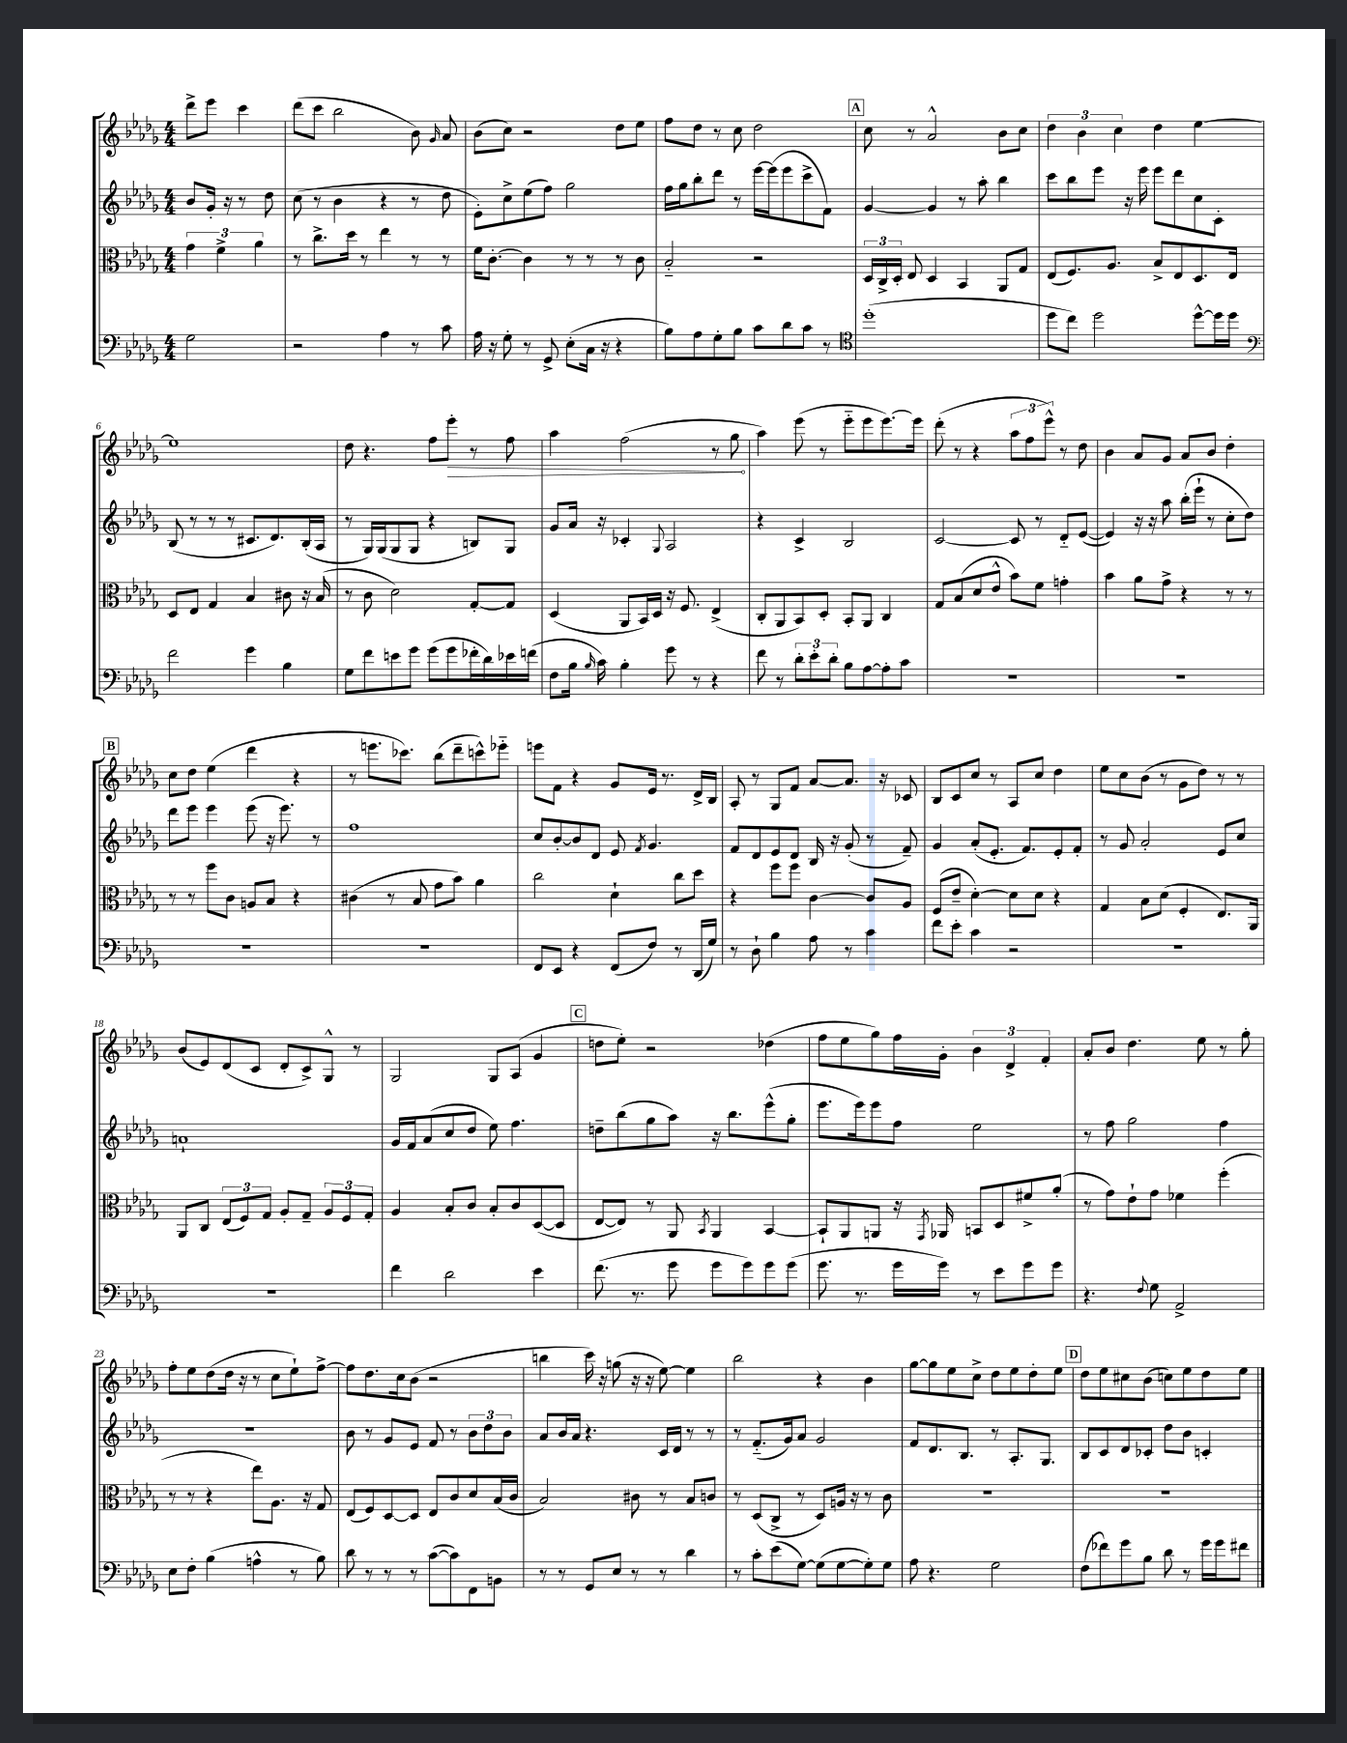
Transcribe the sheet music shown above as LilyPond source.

<<
\new StaffGroup <<
\new Staff = "s0" {
    \clef treble \key des \major \numericTimeSignature \time 4/4 \partial 2
    \autoBeamOff des'''8[-> ees'''8] c'''4 |
    des'''8[( c'''8] bes''2 bes'8) \grace { ges'16 } aes'8 |
    bes'8[( c''8]) r2 des''8[ ees''8] |
    f''8[ des''8] r8 c''8 des''2 |
    \mark \markup { \box "A" } c''8 r8 aes'2-^ bes'8[ c''8] |
    \tuplet 3/2 { des''4 bes'4 c''4 } des''4 ees''4~ |
    ees''1 |
    des''8 r4. f''8[ \once \override Hairpin.circled-tip = ##t ees'''8]-.\> r8 f''8 |
    aes''4 f''2( r8 ges''8\! |
    aes''4) ees'''8( r8 ees'''8[-_ ees'''8 ees'''8.~) ees'''16] |
    des'''8-.( r8 r4 \tuplet 3/2 { aes''8[ f''8 ees'''8]-^) } r8 des''8 |
    bes'4 aes'8[ ges'8] aes'8[ bes'8] des''4-. |
    \mark \markup { \box "B" } c''8[ des''8] ees''4( des'''4 r4 |
    r8 e'''8.[ ces'''8.]) bes''8[( des'''8-- c'''8-^) ees'''8]-_ |
    e'''8[ f'8] r4 ges'8[ ees'16] r8. des'16[-> bes16] |
    aes8-. r8 ges8[ f'8] aes'8[~ aes'8.] r16 ces'8 |
    bes8[ c'8 c''8] r8 aes8[ c''8] des''4 |
    ees''8[ c''8 bes'8]( r8 ges'8[ des''8]) r8 r8 |
    bes'8[( ees'8) des'8( c'8] des'8[-. c'8->) ges8]-^ r8 |
    ges2 ges8[ aes8]( ges'4 |
    \mark \markup { \box "C" } d''8[ ees''8]-.) r2 des''4( |
    f''8[ ees''8 ges''8) f''16 ges'16]-. \tuplet 3/2 { bes'4 des'4-> f'4-. } |
    aes'8[-. bes'8] des''4. ees''8 r8 ges''8-. |
    f''8[-. ees''8 des''8( des''16] r16 r8 c''8[ ees''8-!) f''8]~-> |
    f''8[ des''8. c''16 bes'8]( r2 |
    b''4 c'''16) r16 g''8( r16 r16 ees''8~) ees''4 |
    bes''2 r4 bes'4 |
    ges''8[~ ges''8 ees''8 c''8]-> des''8[ ees''8 des''8-. ees''8] |
    \mark \markup { \box "D" } des''8[ ees''8 cis''8 bes'8]( c''8[) ees''8 des''8 ees''8] \bar "|." |
}
\new Staff = "s1" {
    \clef treble \key des \major \numericTimeSignature \time 4/4 \partial 2
    \autoBeamOff bes'8[ ges'16]-. r16 r8 des''8 |
    c''8( r8 bes'4 r4 r8 des''8 |
    ees'8[-.) c''8-> ees''8( f''8]) ges''2 |
    f''16[ ges''16 bes''8-. des'''8] r8 ees'''16[~ ees'''16( ees'''8 c'''8-> f'8]) |
    \mark \markup { \box "A" } ges'4~ ges'4 r8 aes''8-. bes''4 |
    c'''8[ bes''8 ees'''8] r16 ees'''16 ees'''8[ des'''8 c''8 c'8]-. |
    bes8( r8 r8 r8 cis'8.[ des'8.) bes16-.( aes16] |
    r8 ges16[) ges16( ges8 ges8] r4 b8[) ges8] |
    ges'8[ aes'16] r16 ces'4-. \appoggiatura { ges8 } aes2 |
    r4 c'4-> bes2 |
    c'2~ c'8 r8 des'8[-_ ees'8]~( |
    ees'4) r16 r16 aes''8 bes''16[-.( ees'''16]-! r8 c''8[-. des''8]) |
    \mark \markup { \box "B" } des'''8[ ees'''8] ees'''4 ees'''8( r16 ees'''8.) r8 |
    f''1 |
    c''8[ bes'8~-. bes'8 des'8] ees'8 \acciaccatura { f'8 } ges'4. |
    f'8[ des'8 ees'8 des'8] bes16 r16 ges'8-.( r8 f'8--) |
    ges'4 aes'8[-.( ees'8.]-. f'8.[) ees'8-. f'8]-. |
    r8 ges'8 aes'2-. ees'8[ c''8] |
    a'1-! |
    ges'16[ f'16 aes'8( c''8 des''8] ees''8) f''4. |
    \mark \markup { \box "C" } d''8[-- bes''8( ges''8 aes''8]) r16 bes''8.[ ees'''8-^( ges''8]-. |
    ees'''8.[ ees'''16) ees'''8 f''8] ees''2 |
    r8 f''8 ges''2 f''4 |
    R1 |
    bes'8 r8 ges'8[ ees'8] f'8 r8 \tuplet 3/2 { bes'8[ des''8 bes'8] } |
    aes'8[ bes'16 aes'16] r4. c'16[ des'16] r8 r8 |
    r8 f'8.[-_( ges'16) aes'8] ges'2 |
    f'8[ des'8. bes8.] r8 aes8.[-. ges8.] |
    \mark \markup { \box "D" } bes8[ c'8 des'8 ces'8]-. des''8[ bes'8] c'4-. \bar "|." |
}
\new Staff = "s2" {
    \clef alto \key des \major \numericTimeSignature \time 4/4 \partial 2
    \autoBeamOff \tuplet 3/2 { ges'4 f'4-> aes'4 } |
    r8 c''8.[-> des''16] r8 ees''4 r8 r8 |
    f'16[ c'8.]~-. c'4 r8 r8 r8 c'8 |
    bes2-_ r2 |
    \mark \markup { \box "A" } \tuplet 3/2 { des16[ c16-> des16]-. } ees8 des4 bes,4 aes,8[ ges8] |
    ees8[( f8.) aes8.] bes8[-> ees8 des8. ees16] |
    des8[ ees8] ges4 bes4 cis'8 r16 bes16( |
    r8 c'8 des'2) ges8[~-. ges8] |
    des4( aes,8[ bes,16) des16] r16 f8. ees4->( |
    c8[-. aes,8 bes,8) des8]-. bes,8[-. aes,8] c4 |
    ges8[ bes8( des'8 ees'8]-^ bes'8[) f'8] g'4-. |
    bes'4 aes'8[ ges'8]-> r4 r8 r8 |
    \mark \markup { \box "B" } r8 r8 f''8[ c'8] a8[ bes8] r4 |
    cis'4( r8 bes8 ges'8[ bes'8]) aes'4 |
    c''2 des'4-! c''8[ des''8] |
    r4 f''8[ f''8] c'4~ c'8[ aes8] |
    f8[( ees'8]-- des'4~-.) des'8[ des'8] r4 |
    ges4 bes8[ des'8]( f4-. ees8.[) aes,16] |
    aes,8[ c8] \tuplet 3/2 { ees8[( f8) ges8] } aes8[-. ges8]-- \tuplet 3/2 { aes8[ f8 ges8]-. } |
    aes4 bes8[-. c'8] bes8[-. c'8 des8~( des8] |
    \mark \markup { \box "C" } ees8[~ ees8]) r8 aes,8 \acciaccatura { bes,8 } aes,4 bes,4~ |
    bes,8[-! aes,8 a,8] r16 \acciaccatura { ges,8 } aes,16 b,8[ des8 fis'8-> aes'8]-.( |
    r8 ges'8[) ees'8-! ges'8] fes'4 f''4-.( |
    r8 r8 r4 ees''8[) aes8.] r16 ges8 |
    ees8[( f8) des8~ des8] ees8[ c'8 des'8 bes16( c'16] |
    bes2) cis'8 r8 bes8[ c'8] |
    r8 des8[( c8]-> r8 des8[) a16] r16 r8 c'8 |
    R1 |
    \mark \markup { \box "D" } R1 \bar "|." |
}
\new Staff = "s3" {
    \clef bass \key des \major \numericTimeSignature \time 4/4 \partial 2
    \autoBeamOff ges2 |
    r2 aes4 r8 c'8 |
    aes16 r16 ges8-. r8 ges,8-> ees8[-.( c16] r16 r4 |
    bes8[) aes8 ges8-. bes8] c'8[ des'8 c'8] r8 |
    \mark \markup { \box "A" } \clef tenor des''1-.( |
    des''8[ c''8]) des''2 des''8[~-^ des''16 des''16] |
    \clef bass f'2 ges'4 bes4 |
    ges8[ f'8 e'8 ges'8] ges'8[( ges'8 fes'16-. des'16) ees'16 f'16]( |
    f8[ bes16] \grace { bes16 } c'16) bes4-. ges'8 r8 r4 |
    f'8 r8 \tuplet 3/2 { des'8[-. ees'8-. des'8]-. } bes8[ aes8~ aes8-. c'8] |
    R1 |
    R1 |
    \mark \markup { \box "B" } R1 |
    R1 |
    f,8[ ees,8] r4 f,8[( f8]) r8 des,16[( ges16]) |
    r8 des8-! bes4 aes8 r8 c'4 |
    f'8[ ees'8]-. c'4 r2 |
    R1 |
    R1 |
    f'4 des'2 ees'4 |
    \mark \markup { \box "C" } f'8.( r8. ges'8 ges'8[ ges'8) ges'8 ges'8]( |
    ges'8. r8. ges'16[ ges'16]) r8 ees'8[ ges'8 ges'8] |
    r4. \appoggiatura { f8 } ges8 aes,2-> |
    ees8[ f8]-. bes4( a4-^ r8 bes8) |
    des'8 r8 r8 r8 c'8[~( c'8) f,8 b,8] |
    r8 r8 ges,8[ ees8] r8 r8 des'4 |
    r8 c'8[-. ees'8( ges8]~) ges8[( ges8~ ges8-.) ges8] |
    aes8 r4. ges2 |
    \mark \markup { \box "D" } f8[( fes'8) ges'8 bes8] des'8 r8 ges'16[ ges'16 fis'8] \bar "|." |
}
>>
>>
